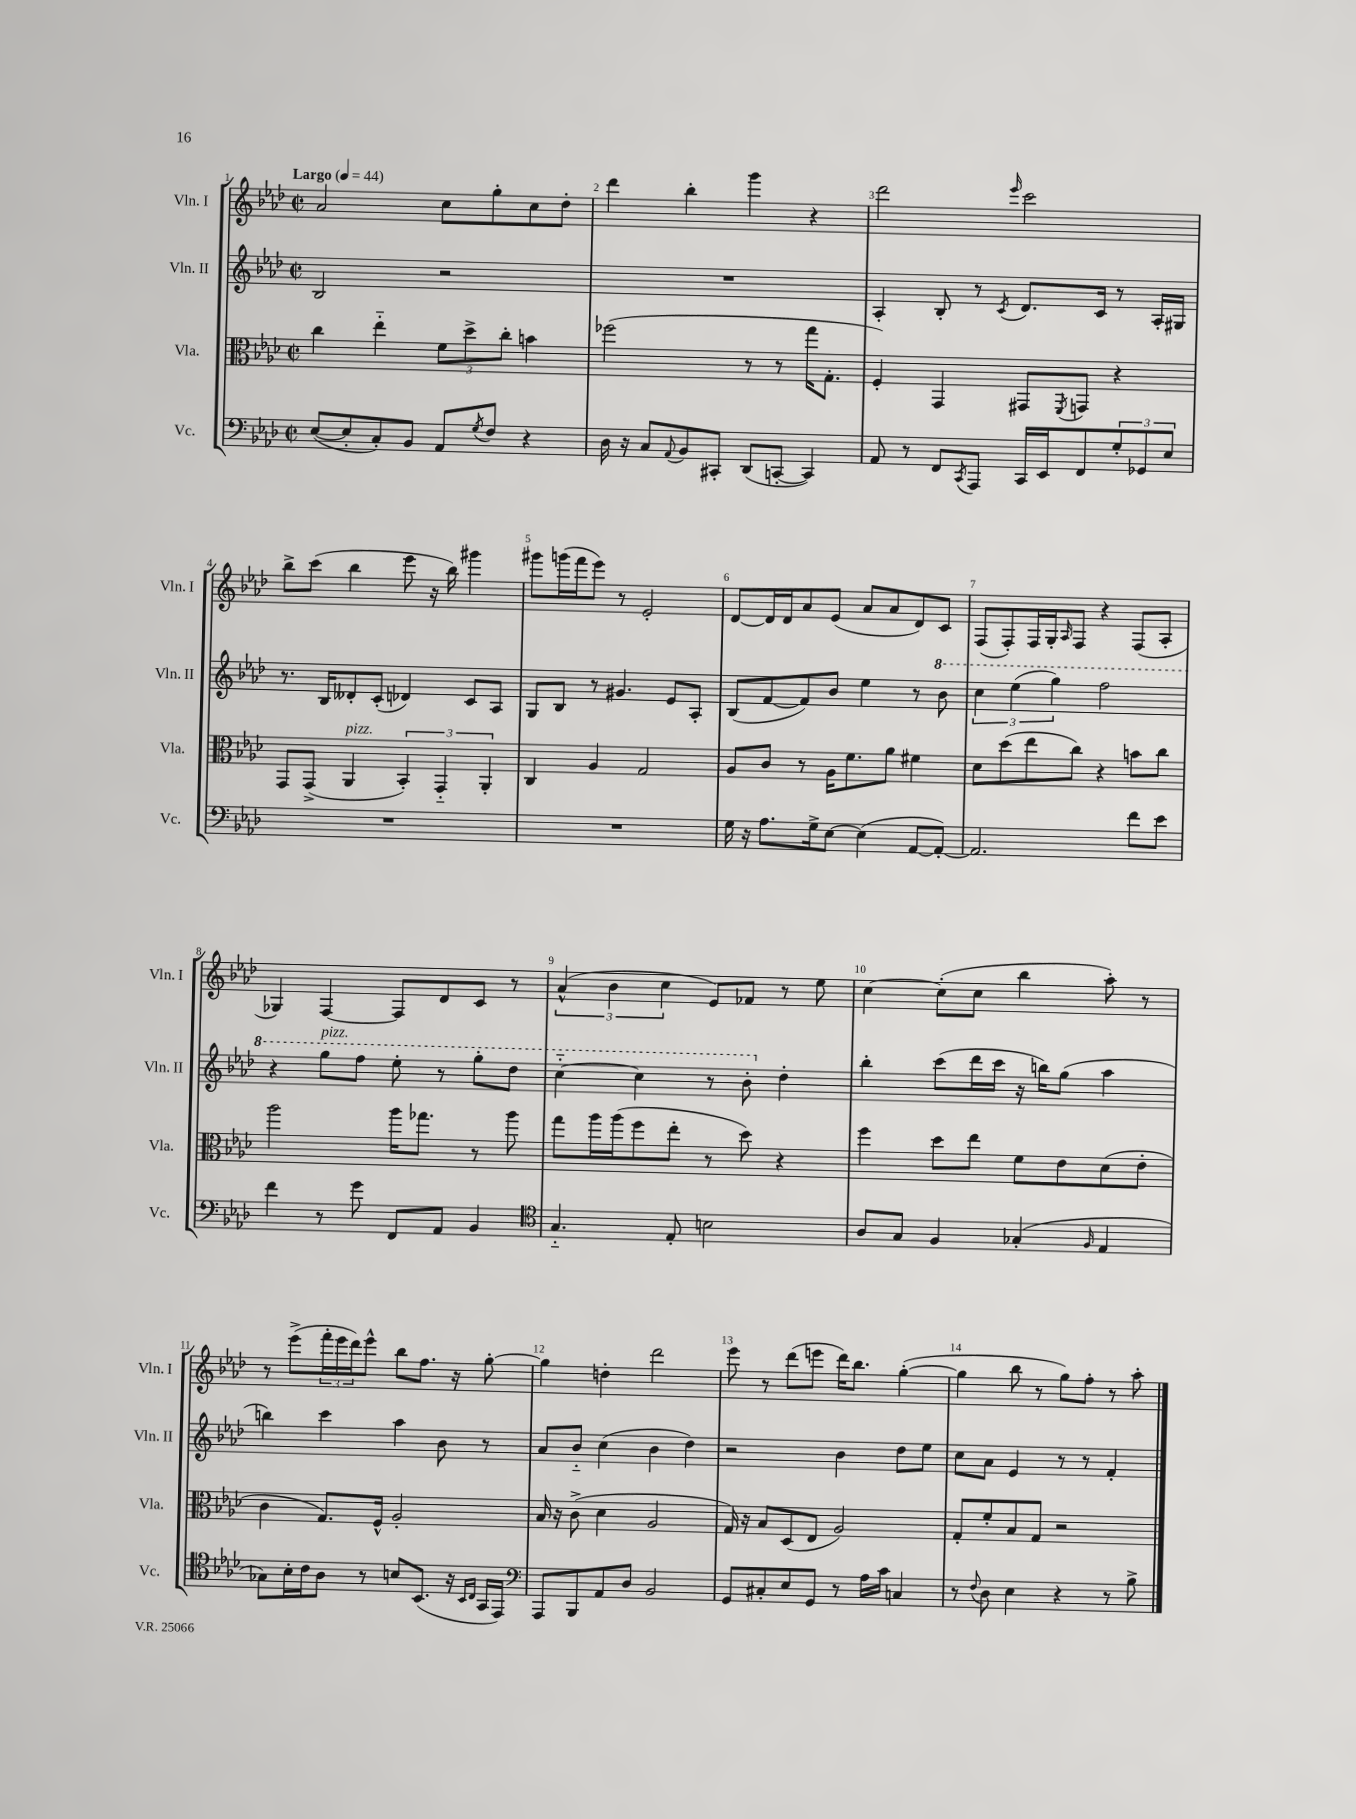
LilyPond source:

<<
\new StaffGroup <<
\new Staff = "s0" \with { instrumentName = "Vln. I" shortInstrumentName = "Vln. I" } {
    \clef treble \key aes \major \defaultTimeSignature \time 2/2 \tempo "Largo" 4 = 44
    aes'2 c''8 g''8-. c''8 des''8-. |
    des'''4 bes''4-. g'''4 r4 |
    des'''2 \grace { ees'''16 } c'''2 |
    bes''8-> c'''8( bes''4 ees'''8 r16 bes''16) gis'''4 |
    gis'''8 g'''16( f'''16 ees'''8) r8 ees'2-. |
    des'8~ des'16 des'16 aes'8 ees'8( aes'8 aes'8 des'8) c'8 |
    f8( f8-.) f16 g16-. \grace { aes16 } f8 r4 f8( aes8-. |
    ges4) f4~ f8 des'8 c'8 r8 |
    \tuplet 3/2 { aes'4-^( bes'4 c''4 } ees'8) fes'8 r8 ees''8 |
    c''4~ c''8-.( c''8 bes''4 aes''8-.) r8 |
    r8 ees'''8->( \tuplet 3/2 { f'''16-. ees'''16 des'''16) } ees'''8-^ bes''8 f''8. r16 g''8~-. |
    g''4 d''4-. des'''2 |
    ees'''8 r8 des'''8( e'''8 des'''16) bes''8. g''4~-.( |
    g''4 bes''8 r8 g''8) f''8-. r8 aes''8-. \bar "|." |
}
\new Staff = "s1" \with { instrumentName = "Vln. II" shortInstrumentName = "Vln. II" } {
    \clef treble \key aes \major \defaultTimeSignature \time 2/2
    bes2 r2 |
    R1 |
    aes4-. bes8-. r8 \acciaccatura { c'8 } des'8. c'16 r8 aes16-. gis16 |
    r8. bes16 deses'8-. c'8-.( des'4) c'8 aes8 |
    g8 bes8 r8 gis'4. ees'8 aes8-. |
    bes8( f'8~ f'8) bes'8 ees''4 r8 \ottava #1 bes''8 |
    \tuplet 3/2 { c'''4 ees'''4( g'''4) } f'''2 |
    r4 g'''8^\markup { \italic "pizz." } f'''8 ees'''8-. r8 g'''8-. des'''8 |
    c'''4~-_ c'''4 r8 bes''8-. \ottava #0 des''4-. |
    bes''4-. c'''8( des'''16 c'''16 r16 b''16) g''8( aes''4 |
    b''4) c'''4 aes''4 bes'8 r8 |
    aes'8 bes'8-_ c''4( bes'4 des''4) |
    r2 bes'4 des''8 ees''8 |
    c''8 aes'8 ees'4 r8 r8 f'4-. \bar "|." |
}
\new Staff = "s2" \with { instrumentName = "Vla." shortInstrumentName = "Vla." } {
    \clef alto \key aes \major \defaultTimeSignature \time 2/2
    c''4 ees''4-_ \tuplet 3/2 { f'8 des''8-> c''8-. } b'4 |
    fes''2( r8 r8 g''16 g8.-. |
    f4-.) g,4 gis,8 \acciaccatura { f,8 } g,8 r4 |
    g,8 g,8->( aes,4^\markup { \italic "pizz." } \tuplet 3/2 { bes,4-.) g,4-_ aes,4-. } |
    c4 aes4 g2 |
    aes8 c'8 r8 aes16 f'8. aes'8 fis'4 |
    des'8 des''8( ees''8 c''8) r4 b'8 c''8 |
    aes''2 aes''16 ges''8. r8 aes''8 |
    g''8 aes''16 aes''16( f''8 ees''8-. r8 des''8) r4 |
    f''4 des''8 ees''8 f'8 ees'8 des'8( ees'8-. |
    c'4 g8.) f16-^ aes2-. |
    bes16 r16 c'8->( des'4 aes2 |
    g16) r16 bes8 des8( ees8 aes2) |
    g8-. f'8-. bes8 g8 r2 \bar "|." |
}
\new Staff = "s3" \with { instrumentName = "Vc." shortInstrumentName = "Vc." } {
    \clef bass \key aes \major \defaultTimeSignature \time 2/2
    ees8~( ees8-. c8-.) bes,8 aes,8 \acciaccatura { g8 } f8 r4 |
    des16 r16 c8 \appoggiatura { aes,8 } bes,8 cis,8-. des,8( c,8~-. c,4) |
    aes,8 r8 f,8 \acciaccatura { c,8 } aes,,8 c,16 ees,16 f,8 \tuplet 3/2 { g8-. ges,8 ees8 } |
    R1 |
    R1 |
    g16 r16 aes8. g16-> ees8~ ees4( aes,8~ aes,8~-.) |
    aes,2. f'8 ees'8 |
    f'4 r8 g'8 f,8 aes,8 bes,4 |
    \clef tenor g4.-_ ees8-. b2 |
    aes8 g8 f4 ges4-.( \grace { f16 } ees4 |
    ges8) bes16-. c'16 aes8 r8 b8 bes,8.( r16 \grace { bes,16 c16 } g,16 ees,16) |
    \clef bass aes,,8 bes,,8 aes,8 des8 bes,2 |
    g,8 cis8-. ees8 g,8 r8 aes16 c'16 c4 |
    r8 \appoggiatura { f8 } des8 ees4 r4 r8 bes8-> \bar "|." |
}
>>
>>
\layout { \context { \Score \override BarNumber.break-visibility = ##(#f #t #t) barNumberVisibility = #all-bar-numbers-visible } }
